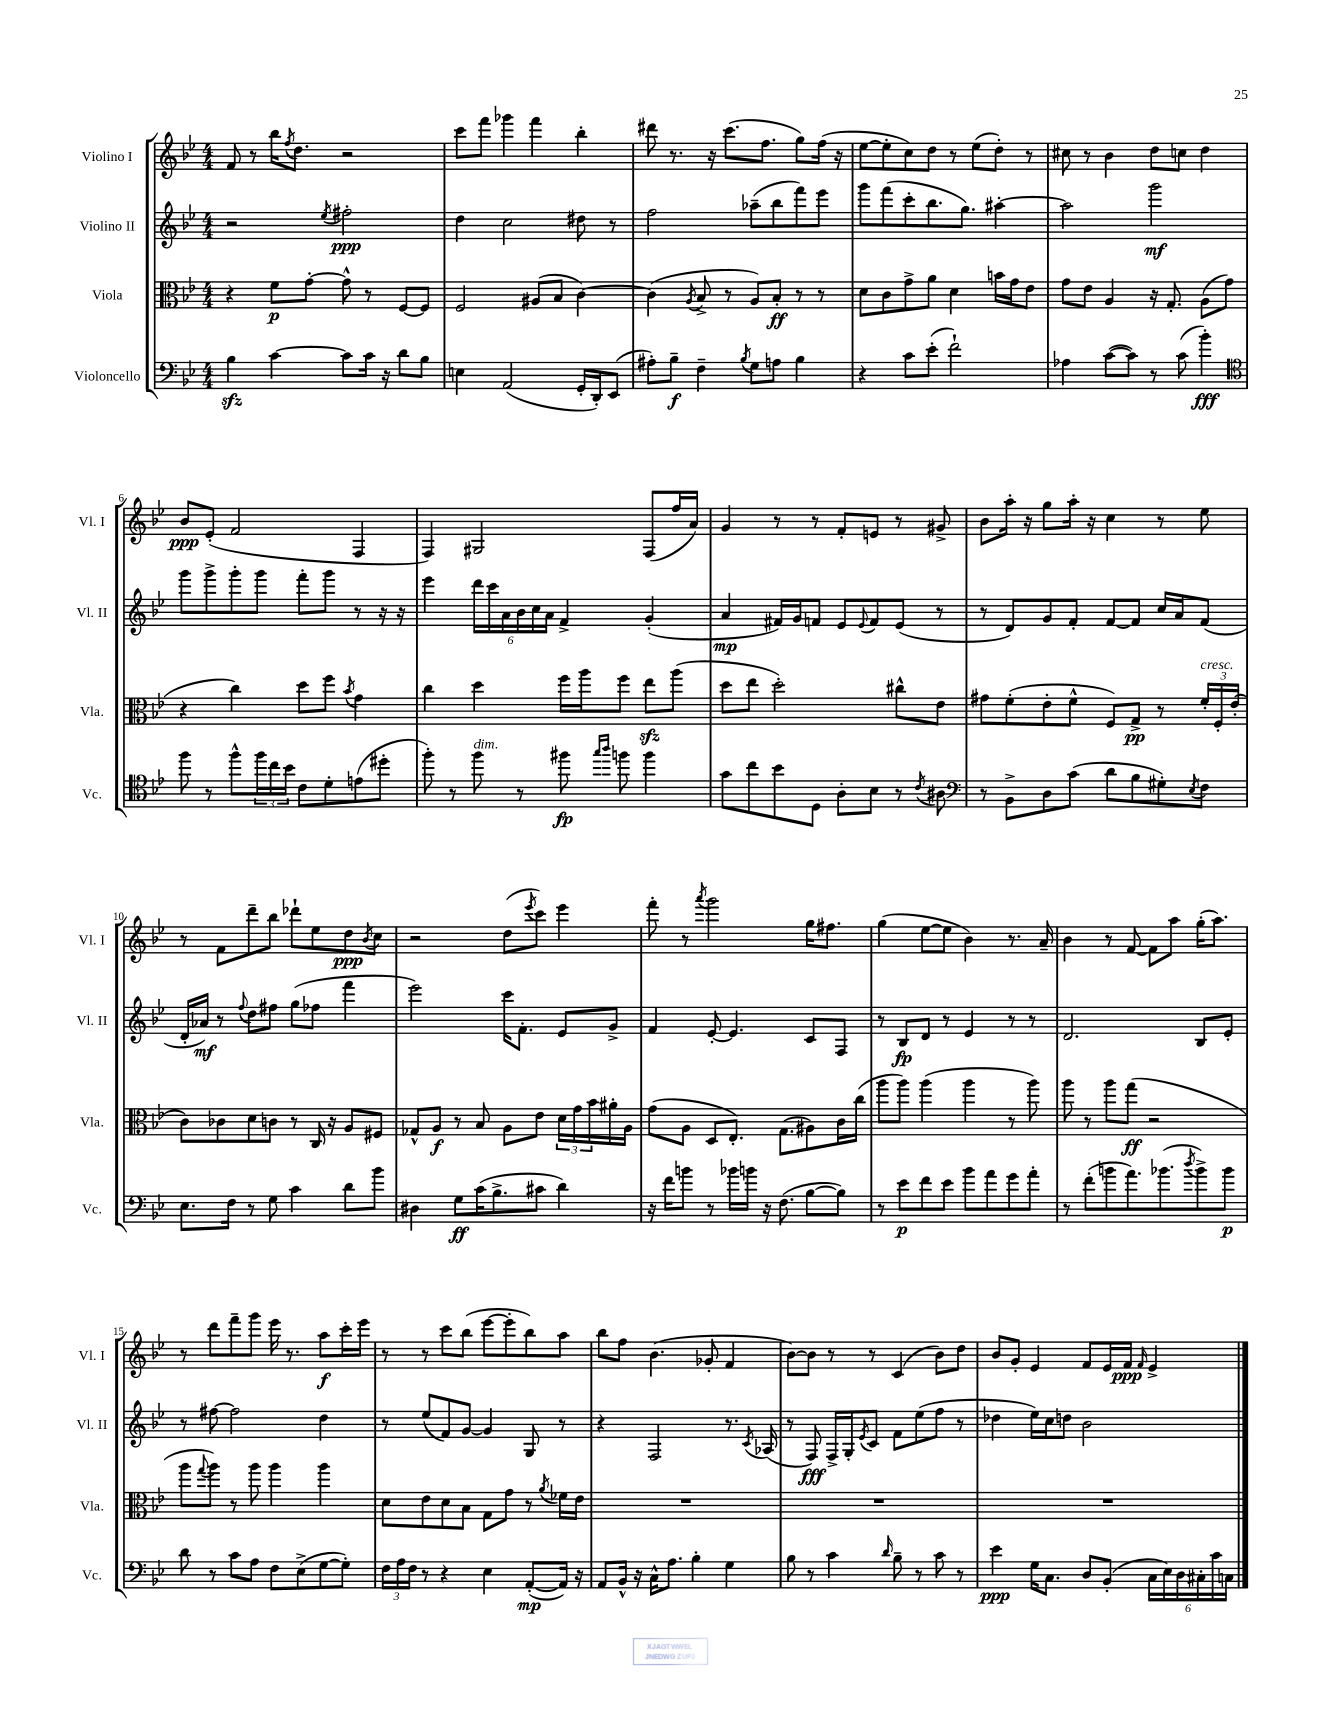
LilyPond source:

<<
\new StaffGroup <<
\new Staff = "s0" \with { instrumentName = "Violino I" shortInstrumentName = "Vl. I" } {
    \clef treble \key bes \major \numericTimeSignature \time 4/4
    f'8 r8 bes''16 \acciaccatura { f''8 } d''8. r2 |
    c'''8 f'''8 ges'''4 f'''4 bes''4-. |
    dis'''8 r8. r16 c'''8.( f''8. g''8) f''16( r16 |
    ees''8~ ees''8-. c''8) d''8 r8 ees''8( d''8-.) r8 |
    cis''8 r8 bes'4 d''8 c''8 d''4 |
    bes'8\ppp ees'8-.( f'2 f4 |
    f4) gis2 f8( f''16 a'16) |
    g'4 r8 r8 f'8-. e'8 r8 gis'8-> |
    bes'8 a''16-. r16 g''8 a''16-. r16 c''4 r8 ees''8 |
    r8 f'8 d'''8-- bes''8 des'''8-! ees''8 d''8\ppp \acciaccatura { bes'8 } c''8 |
    r2 d''8( \acciaccatura { ees'''8 } c'''8) ees'''4 |
    f'''8-. r8 \acciaccatura { a'''8 } g'''2 g''16 fis''8. |
    g''4( ees''8~ ees''8 bes'4) r8. a'16-- |
    bes'4 r8 f'8~ f'8 a''8 g''16-.( a''8.) |
    r8 d'''8 f'''8-- g'''8 ees'''16 r8. a''8\f c'''16-. ees'''16 |
    r8 r8 c'''8 bes''8( ees'''8~ ees'''8-. bes''8) a''8 |
    bes''8 f''8 bes'4.( ges'8-. f'4 |
    bes'8~) bes'8 r8 r8 c'4( bes'8) d''8 |
    bes'8 g'8-. ees'4 f'8 ees'16 f'16\ppp \grace { f'16 } ees'4-> \bar "|." |
}
\new Staff = "s1" \with { instrumentName = "Violino II" shortInstrumentName = "Vl. II" } {
    \clef treble \key bes \major \numericTimeSignature \time 4/4
    r2 \acciaccatura { ees''8 } fis''2-.\ppp |
    d''4 c''2 dis''8 r8 |
    f''2 aes''8--( bes''8 f'''8) ees'''8 |
    g'''8 f'''8( c'''8-. bes''8. g''8.) ais''4~-. |
    ais''2 g'''2\mf |
    g'''8 g'''8-> g'''8-. g'''8 f'''8-. g'''8 r8 r16 r16 |
    ees'''4 \tuplet 6/4 { d'''16 c'''16 a'16 bes'16 c''16 a'16 } f'4-> g'4-.( |
    a'4\mp fis'16) g'16 f'8 ees'8 \appoggiatura { ees'8 } f'8 ees'8( r8 |
    r8 d'8) g'8 f'8-. f'8~ f'8 c''16 a'16 f'8( |
    d'16-. aes'16\mf) r8 \appoggiatura { f''8 } d''8 fis''8 g''8( fes''8 f'''4 |
    ees'''2) c'''16 f'8.-. ees'8 g'8-> |
    f'4 ees'8~-. ees'4. c'8 f8 |
    r8 bes8\fp d'8 r8 ees'4 r8 r8 |
    d'2. bes8 ees'8-. |
    r8 fis''8~ fis''2 d''4 |
    r8 ees''8( f'8) g'8~ g'4 g8 r8 |
    r4 f2 r8. \acciaccatura { c'8 } aes16( |
    r8 f8\fff) f16-> g16-. \acciaccatura { ees'8 } c'8 f'8 ees''8( f''8 r8 |
    des''4 ees''16) c''16 d''8 bes'2 \bar "|." |
}
\new Staff = "s2" \with { instrumentName = "Viola" shortInstrumentName = "Vla." } {
    \clef alto \key bes \major \numericTimeSignature \time 4/4
    r4 f'8\p g'8~-. g'8-^ r8 f8~ f8 |
    f2 ais8( bes8 c'4~) |
    c'4( \acciaccatura { a8 } bes8-> r8 a8) bes8-.\ff r8 r8 |
    d'8 c'8 g'8-> a'8 d'4 b'16 g'16 ees'8 |
    g'8 ees'8 a4 r16 g8.-. a8( g'8 |
    r4 c''4) d''8 f''8 \acciaccatura { bes'8 } g'4 |
    c''4 d''4 f''16 a''16 f''8 ees''8\sfz a''8( |
    d''8 ees''8 d''2-.) cis''8-^ ees'8 |
    gis'8 f'8-.( ees'8-. f'8-^ f8) g8->\pp r8 \tuplet 3/2 { f'16-.^\markup { \italic "cresc." } f16-. ees'16-.( } |
    c'8) ces'8 d'8 c'8 r8 c16 r16 a8 fis8 |
    ges8-^ a8\f r8 bes8 a8 ees'8 \tuplet 3/2 { d'16 g'16 bes'16 } ais'16-. a16 |
    g'8( a8 d8 ees8.-.) g8.( ais8) c'16 c''16( |
    a''8 a''8) a''4( a''4 r8 a''8) |
    a''8 r8 a''8 g''8\ff( r2 |
    a''8 \appoggiatura { g''8 } a''8) r8 a''8 a''4 a''4 |
    d'8 ees'8 d'8 bes8 g8 g'8 r8 \acciaccatura { a'8 } fes'16 ees'16 |
    R1 |
    R1 |
    R1 \bar "|." |
}
\new Staff = "s3" \with { instrumentName = "Violoncello" shortInstrumentName = "Vc." } {
    \clef bass \key bes \major \numericTimeSignature \time 4/4
    bes4\sfz c'4~ c'8 c'16 r16 d'8 bes8 |
    e4 a,2( g,16-. d,16-.) ees,8( |
    ais8-.) bes8--\f f4-- \acciaccatura { bes8 } g8 a8 bes4 |
    r4 c'8 ees'8-.( f'2-!) |
    aes4 c'8~( c'8) r8 c'8( bes'4-.\fff) |
    \clef tenor f''8 r8 f''8-^ \tuplet 3/2 { f''16 c''16 bes'16 } c'8 d'8-. e'8( dis''8-. |
    f''8-.) r8 f''8^\markup { \italic "dim." } r8 fis''8\fp \grace { g''16 a''16 } f''8 f''4 |
    g'8 c''8 bes'8 d8 a8-. bes8 r8 \acciaccatura { c'8 } ais8 |
    \clef bass r8 bes,8-> d8 c'8( d'8 bes8 gis8-.) \acciaccatura { ees8 } f8 |
    ees8. f16 r8 g8 c'4 d'8 bes'8 |
    dis4 g8\ff c'16( bes8.-> cis'8 d'4) |
    r16 f'16 b'8 r8 bes'16 b'16 r16 f8.( bes8~ bes8) |
    r8 ees'8\p f'8 ees'8 bes'8 a'8 g'8 a'8-. |
    r8 f'8-.( b'8 a'8.) bes'8.( \acciaccatura { d''8 } bes'8->) bes'8\p |
    d'8 r8 c'8 a8 f8 ees8->( g8~ g8-.) |
    \tuplet 3/2 { f16 a16 f16 } r8 r4 ees4 a,8~-.\mp( a,16) r16 |
    a,8 bes,16-^ r16 c16-^ a8. bes4-. g4 |
    bes8 r8 c'4 \grace { d'16 } bes8-- r8 c'8 r8 |
    ees'4\ppp g16 c8. d8 bes,8-.( \tuplet 6/4 { c16 ees16) d16 cis16-. c'16 c16 } \bar "|." |
}
>>
>>
